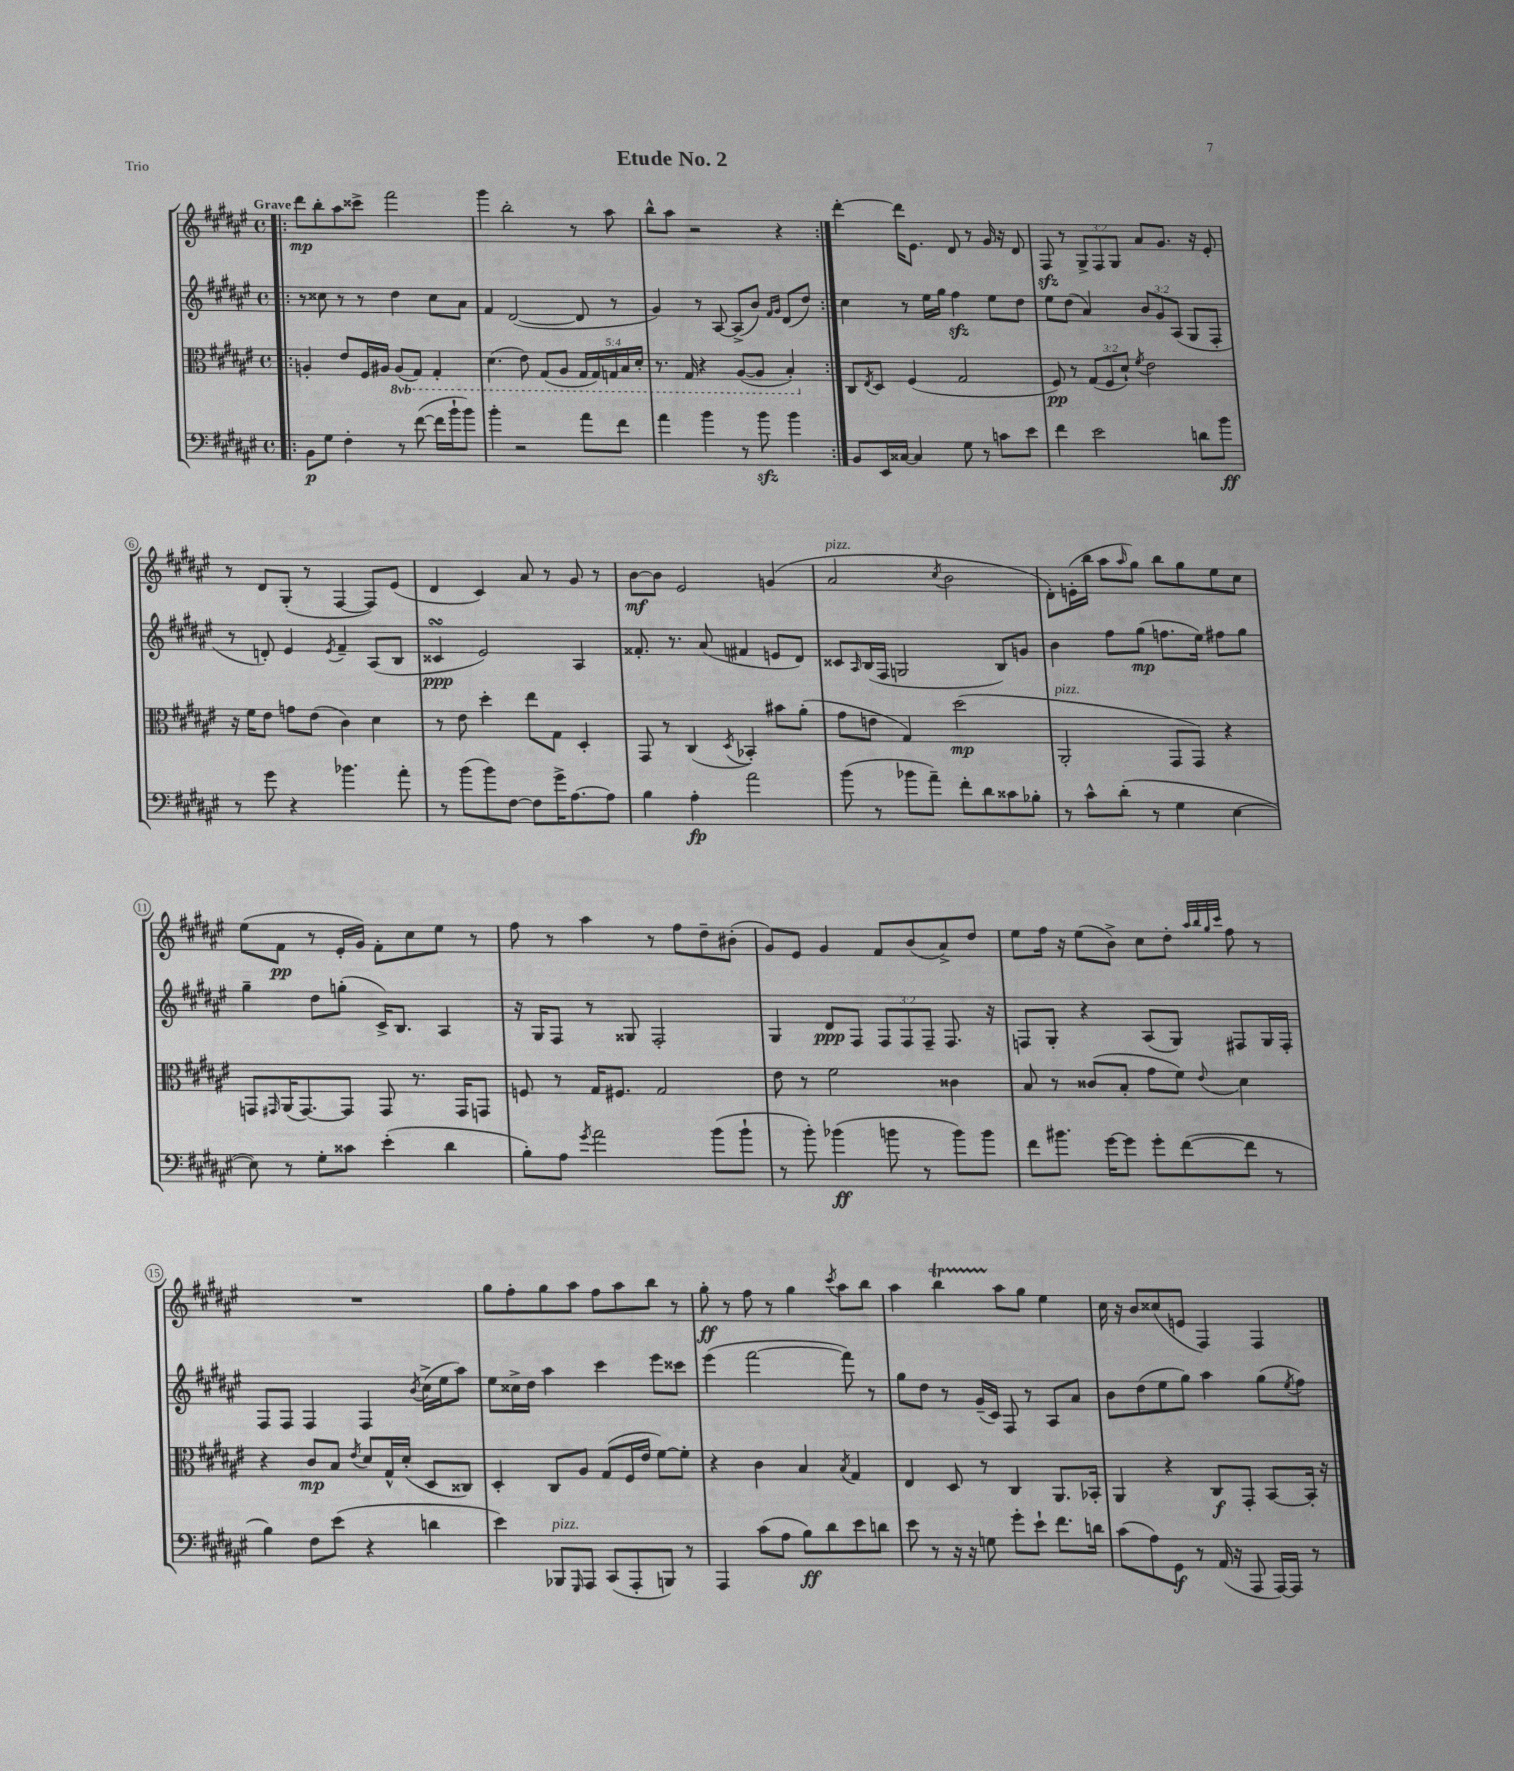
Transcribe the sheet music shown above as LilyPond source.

\header { title = "Etude No. 2" piece = "Trio" }
<<
\new StaffGroup <<
\new Staff = "s0" {
    \clef treble \key fis \major \defaultTimeSignature \time 4/4 \override Staff.TupletNumber.text = #tuplet-number::calc-fraction-text \tempo "Grave"
    \repeat volta 2 { \bar ".|:" dis'''8\mp b''8-. ais''8 cisis'''8-> fis'''2 |
    gis'''4 b''2-. r8 ais''8 |
    b''8-^ ais''8 r2 r4 | }
    dis'''4~-. dis'''16 eis'8. dis'8 r8 gis'16 r16 dis'8 |
    fis8\sfz r8 \tuplet 3/2 { gis8-> fis8 gis8 } ais'8 gis'8. r16 eis'8-. |
    r8 dis'8 gis8-.( r8 fis4~ fis8) eis'8( |
    dis'4 cis'4) ais'8 r8 gis'8 r8 |
    b'8~\mf b'8 eis'2 g'4( |
    ais'2^\markup { \italic "pizz." } \acciaccatura { cis''8 } b'2 |
    dis'8-.) e'16-.( b''16 ais''8 \grace { ais''16 } gis''8) b''8 gis''8 eis''8 cis''8 |
    eis''8( fis'8\pp r8 eis'16-. gis'16) fis'8-. cis''8 eis''8 r8 |
    fis''8 r8 ais''4 r8 fis''8 dis''8-- bis'8-.( |
    gis'8) eis'8 gis'4 fis'8 b'8( ais'8->) dis''8 |
    eis''8 fis''16 r16 eis''8( b'8->) cis''8 dis''8-. \grace { ais''32 b''32 gis''32 cis'''32 } fis''8 r8 |
    R1 |
    gis''8 fis''8-. gis''8 ais''8 fis''8 ais''8 b''8 r8 |
    gis''8-.\ff r8 fis''8 r8 gis''4 \acciaccatura { cis'''8 } ais''8 b''8 |
    ais''4 b''4\startTrillSpan ais''8\stopTrillSpan gis''8 eis''4 |
    cis''16 r16 b'8 cisis''8( e'8 fis4) fis4 \bar "|." |
}
\new Staff = "s1" {
    \clef treble \key fis \major \defaultTimeSignature \time 4/4 \override Staff.TupletNumber.text = #tuplet-number::calc-fraction-text
    \repeat volta 2 { \bar ".|:" r8 cisis''8 r8 r8 dis''4 cisis''8 ais'8 |
    fis'4 dis'2~( dis'8 r8 |
    gis'4) r8 ais8~ ais8->( b'8) \grace { fis'16 gis'16 } dis'8( dis''8) | }
    cis''4 r8 eis''16 gis''16 fis''4\sfz eis''8 dis''8 |
    eis''8 dis''8( ais'4) \tuplet 3/2 { b'8 gis'8 ais8( } gis8 fis8-. |
    r8 d'8-.) eis'4 \acciaccatura { eis'8 } fis'4-- ais8( b8 |
    cisis'4\turn\ppp eis'2) ais4 |
    fisis'8.-. r8. ais'8( fis'4 e'8 dis'8) |
    cisis'8 \grace { ais16 } b16( fis16 g2 b8) g'8 |
    b'4 fis''8 gis''8\mp( f''8. eis''16) fis''8 gis''8 |
    gis''4-- dis''8 g''8-.( cis'16->) b8. ais4 |
    r16 gis16 fis8 r8 gisis8 fis2-. |
    gis4 dis'8\ppp fis8 \tuplet 3/2 { fis8 fis8 fis8-- } fis8. r16 |
    f8 gis8-. r4 ais8( gis8) fis8 gis16 fis16-. |
    fis8 fis8 fis4 fis4 \acciaccatura { b'8 } cis''16->( eis''16 ais''8) |
    eis''8 cisis''16-> dis''16 ais''4 cis'''4 eis'''8 cisis'''8 |
    eis'''4( fis'''2~ fis'''8) r8 |
    gis''8 dis''8 r8 gis'16--( cis'16) fis8 r8 ais8 ais'8 |
    b'8 dis''8( eis''8 gis''8) ais''4 gis''8( \acciaccatura { eis''8 } fis''8) \bar "|." |
}
\new Staff = "s2" {
    \clef alto \key fis \major \defaultTimeSignature \time 4/4 \override Staff.TupletNumber.text = #tuplet-number::calc-fraction-text \set Staff.ottavationMarkups = #ottavation-simple-ordinals
    \repeat volta 2 { \bar ".|:" a4-. eis'8 fis16 ais16 \ottava #-1 ais,8( gis,8) gis,4-. |
    dis4.( eis8) gis,8( ais,8 \tuplet 5/4 { gis,16 gis,16) g,16 b,16 dis16-. } |
    r8. gis,16 r4 ais,8~( ais,8 b,4-.) \ottava #0 | }
    cis8 \acciaccatura { eis8 } dis8 fis4( gis2 |
    fis8\pp) r8 \tuplet 3/2 { gis8( fis8 dis'8-!) } \acciaccatura { fis'8 } eis'2 |
    r16 fis'16 eis'8 g'8 eis'8( cis'4) dis'4 |
    r8 eis'8 dis''4-. eis''8 gis8 dis4-. |
    gis,8 r8 cis4( \acciaccatura { dis8 } bes,4-.) bis'8 ais'8-.( |
    gis'8 e'8 gis4) dis''2\mp( |
    ais,2-.^\markup { \italic "pizz." } gis,8 gis,8) r4 |
    g,8 \grace { gis,16 } ais,16( gis,8.~) gis,8 gis,8 r8. gis,16 g,8 |
    f8 r8 gis16 fis8. gis2 |
    eis'8 r8 fis'2 cisis'4 |
    b8 r8 cisis'8( b8-. gis'8 fis'8) \appoggiatura { eis'8 } dis'4 |
    r4 cis'8\mp b8 \acciaccatura { eis'8 } dis'8 gis16-^ dis'16-.( dis8 cisis8) |
    dis4-. cis8 ais8 gis8( fis16 eis'16 fis'8~) fis'8-. |
    r4 cis'4 b4 \acciaccatura { b8 } gis4 |
    eis4 dis8 r8 cis4 ais,8. bes,16-. |
    ais,4 r4 cis8\f gis,8-. b,8~ b,16-. r16 \bar "|." |
}
\new Staff = "s3" {
    \clef bass \key fis \major \defaultTimeSignature \time 4/4
    \repeat volta 2 { \bar ".|:" b,8\p gis8 fis4-. r8 fis'8~( fis'16 b'16-! b'8) |
    b'4-. r2 ais'8 fis'8 |
    ais'4 b'4 r8 b'8\sfz b'4 | }
    b,8 eis,16 cisis16~ cisis4 gis8 r8 c'8 eis'8 |
    fis'4 eis'2 d'8 b'8\ff |
    r8 gis'8 r4 bes'4. ais'8-. |
    r8 b'8( b'8) fis8~ fis8 gis'16-> ais8.~ ais8 |
    b4 ais4-.\fp ais'2 |
    b'8( r8 bes'8 ais'8--) fis'8-. dis'8 cisis'8 bes8-. |
    r8 cis'8-^ dis'8-.( r8 gis4 eis4~ |
    eis8) r8 gis8-. cisis'8 eis'4-.( dis'4 |
    b8-.) ais8 \acciaccatura { gis'8 } ais'2 b'8( b'8-! |
    r8 b'8-.) bes'4\ff( b'8 r8 b'8) b'8 |
    fis'8 bis'8. gis'16~ gis'8 gis'8-. fis'8~( fis'8 r8 |
    b4) fis8 eis'8( r4 d'4 |
    eis'4) bes,,8^\markup { \italic "pizz." } \grace { gis,,16 } ais,,8 cis,8( ais,,8-. b,,8) r8 |
    ais,,4 cis'8( ais8 b8\ff) dis'8 eis'8 d'8 |
    eis'8 r8 r16 r16 g8 gis'8-. eis'8-! fis'8. d'16 |
    cis'8( ais8) gis,8\f r8 ais,16( r16 ais,,8 ais,,16~) ais,,16 r8 \bar "|." |
}
>>
>>
\layout { \context { \Score \override BarNumber.stencil = #(make-stencil-circler 0.1 0.3 ly:text-interface::print) } }
